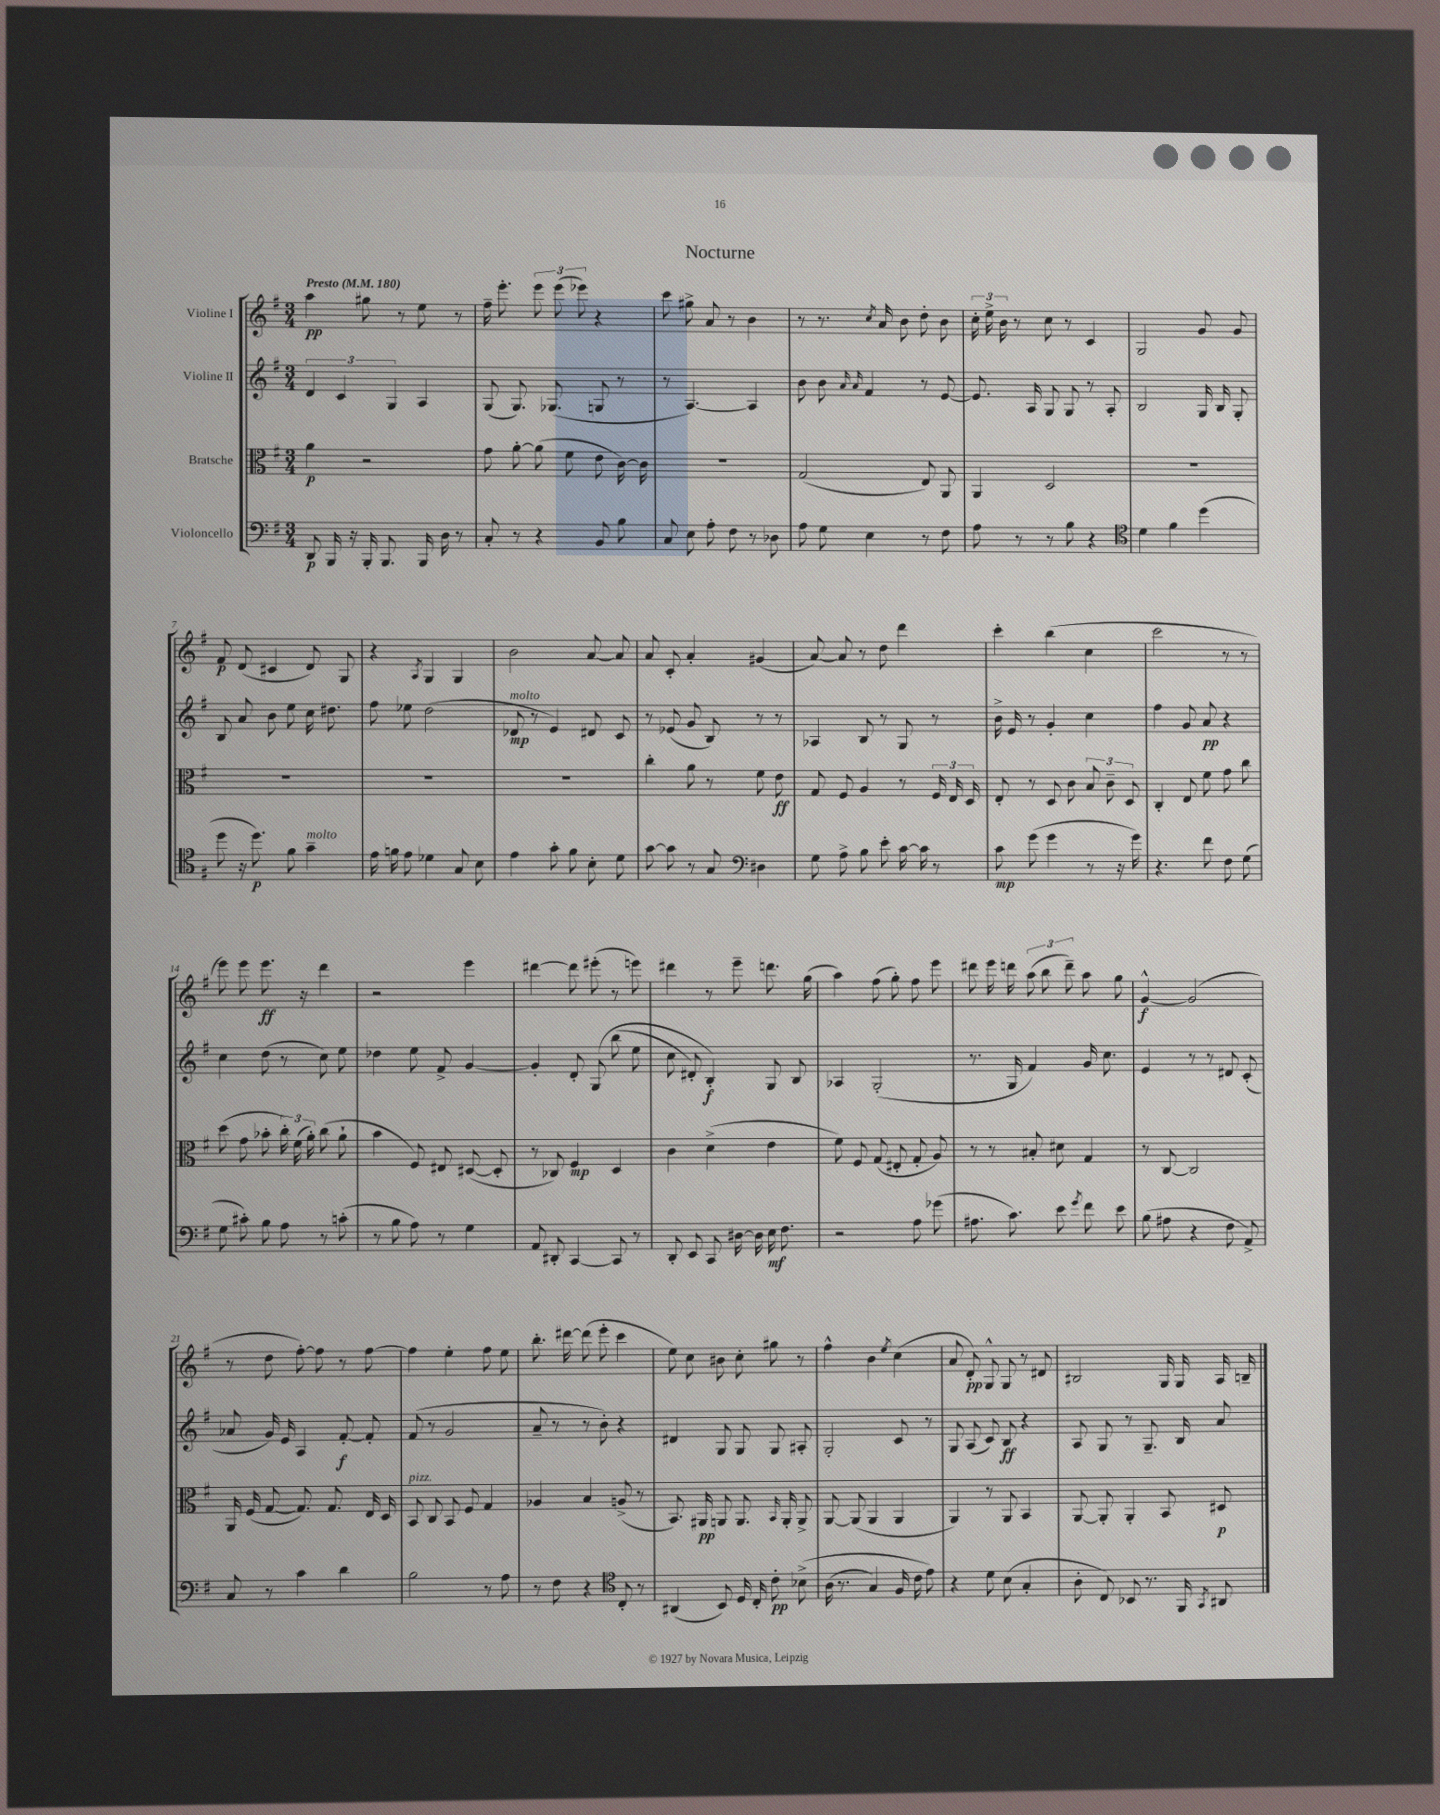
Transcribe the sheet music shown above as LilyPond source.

\header { title = "Nocturne" }
<<
\new StaffGroup <<
\new Staff = "s0" \with { instrumentName = "Violine I" } {
    \clef treble \key g \major \numericTimeSignature \time 3/4 \tempo "Presto" 4 = 180
    \autoBeamOff a''4\pp gis''8 r8 e''8 r8 |
    fis''16-- e'''8.-. \tuplet 3/2 { e'''8 e'''8( ees'''8) } r4 |
    c'''8 gis''8-> a'8 r8 b'4 |
    r8 r8. \acciaccatura { c''8 } a'16 b'8 d''8-. b'8 |
    \tuplet 3/2 { c''16-. e''16-> b'16 } r8 c''8 r8 c'4 |
    g2 g'8 g'8 |
    fis'8\p d'8( cis'4 d'8) g8 |
    r4 \acciaccatura { a8 } g4 g4 |
    b'2 a'8~ a'8 |
    a'8 c'8-. a'4-. gis'4( |
    a'8~) a'8 r8 d''8 d'''4 |
    c'''4-. b''4( c''4 |
    c'''2 r8 r8 |
    e'''8) e'''8 e'''8.\ff r16 d'''4 |
    r2 e'''4 |
    dis'''4~ dis'''8 eis'''8-.( r8 e'''8) |
    dis'''4 r8 e'''8-- d'''8. g''16( |
    a''4) fis''8( g''8-.) fis''8 e'''8 |
    dis'''8 e'''16 d'''16 \tuplet 3/2 { a''8( b''8 d'''8--) } a''8 g''8 |
    g'4~-^\f g'2( |
    r8 d''8 fis''8~-.) fis''8 r8 fis''8~ |
    fis''4 e''4-. fis''8 e''8 |
    b''8.-. dis'''16~ dis'''8( e'''8-. c'''4 |
    e''8) c''8 bis'8 c''8-. gis''8 r8 |
    fis''4-^ b'4 \acciaccatura { e''8 } c''4( |
    a'8 d'8-.\pp) g8-^ g8 r8 dis'8 |
    bis2 g16 g16 a16 b16-- \bar "|." |
}
\new Staff = "s1" \with { instrumentName = "Violine II" } {
    \clef treble \key g \major \numericTimeSignature \time 3/4
    \autoBeamOff \tuplet 3/2 { d'4 c'4 g4 } a4 |
    g8( g8.) ges8.( g8 r8 |
    r8 a4.~) a4 |
    b'8 b'8 \grace { a'16 a'16 } fis'4 r8 e'8~ |
    e'8. a16 g8 g8 r8 a8-. |
    b2 g16 b16 g8-. |
    b8 a'8 b'8 e''8 c''16 dis''8. |
    fis''8 ees''8 d''2( |
    des'8\mp^\markup { \italic "molto" } r8 e'4) dis'8 c'8 |
    r8 ees'8( g'8 b8) r8 r8 |
    aes4 b8 r8 g8 r8 |
    b'16-> e'16 r8 g'4-. c''4 |
    fis''4 g'8 a'8\pp r4 |
    c''4 d''8( r8 c''8) e''8 |
    des''4 e''8 fis'8-> g'4~ |
    g'4-. d'8-. g8\( b''8( e''8 |
    c''8 dis'8-.) b4-.\f\) g8 b8 |
    aes4 g2-.( |
    r8. g16 fis'4) g'16 c''8. |
    e'4 r8 r8 dis'8 c'8-.( |
    aes'8 g'16) e'16 a4 fis'8~-.\f fis'8-. |
    fis'8( r8 g'2 |
    a'8-- r8 r8 b'8-.) r4 |
    dis'4 g8 g8 g8 ais8-. |
    g2-. c'8 r8 |
    g8 a8( c'8) b8\ff r4 |
    a8 g8 r8 g8.-- b16 a'8 \bar "|." |
}
\new Staff = "s2" \with { instrumentName = "Bratsche" } {
    \clef alto \key g \major \numericTimeSignature \time 3/4
    \autoBeamOff a'4\p r2 |
    g'8 a'8~-. a'8( fis'8 e'8 c'16~) c'16 |
    R2. |
    g2( e8) a,8 |
    a,4 d2 |
    R2. |
    R2. |
    R2. |
    R2. |
    c''4-. a'8 r8 fis'8 e'8\ff |
    g8 fis8 a4 r8 \tuplet 3/2 { fis16 e16 d16 } |
    e8-. r8 d8 c'8 \tuplet 3/2 { b8 c'8-- d8 } |
    c4-. e8 fis'8 g'8 c''8 |
    d''8( g'8 bes'8-. \tuplet 3/2 { c''16-.) fis'16( a'16-.) } c''8( a'8-! |
    b'4 fis8) eis8 dis8~( dis8-. |
    r8 ces8) fis4\mp d4 |
    c'4 d'4->( e'4 |
    fis'8) fis8 g8( eis8-. g8-. a8) |
    r8 r8 bis8-. dis'8 g4 |
    r8 c8~ c2 |
    a,16 fis16( g8~ g8.) g8. e16 d16 |
    b,8^\markup { \italic "pizz." } c8 b,8 fis8 g4 |
    aes4 b4 a8->( r8 |
    b,8.) ais,16\pp a,8 a,8. \grace { b,16 } a,16-. a,8-> |
    a,8~ a,8( a,4 a,4 |
    a,4) r8 a,8 b,4 |
    a,8~ a,8-. a,4-. b,8 dis8\p \bar "|." |
}
\new Staff = "s3" \with { instrumentName = "Violoncello" } {
    \clef bass \key g \major \numericTimeSignature \time 3/4
    \autoBeamOff d,8\p b,,16 r16 b,,16-. b,,8. b,,16 d16 r8 |
    c8-. r8 r4 b,8 b8 |
    c8 e8 a8-. fis8 r8 des8 |
    a8 g8 e4 r8 fis8 |
    a8 r8 r8 b8 r4 |
    \clef tenor d'4 fis'4 d''4( |
    d''8 r16 d''8.\p) fis'8 g'4--^\markup { \italic "molto" } |
    e'16 f'16 e'8 des'4 g8 b8 |
    e'4 g'8-. fis'8 b8-. d'8 |
    g'8~ g'8 r8 g8 \clef bass dis4 |
    g8 a8-> b8 e'8-. c'16~ c'16 r8 |
    c'8\mp g'8( g'4 r8 r16 g'16) |
    r4. fis'8 fis8 g8( |
    g8 cis'8-.) b8 a8 r8 c'8-.( |
    r8 b8 a8) r8 g4 |
    a,8 dis,8-. c,4~ c,8 r8 |
    d,8-. e,8 c,8 dis16~ dis16 e16\mf fis8. |
    r2 a8 ges'8( |
    ais8. c'8.) e'8 \acciaccatura { g'8 } fis'8 e'8 |
    b8( ais8 r4 fis8 a,8->) |
    c8 r8 c'4 d'4 |
    b2 r8 a8 |
    r8 fis8 r4 \clef tenor c8-. r8 |
    ais,4( b,8) d16 c16-. c'8-.\pp bes8->\( |
    a16( r8. g4) fis16 c'16 e'8\) |
    r4 d'8 b8( g4-. |
    a8-. c8) bes,8 r8. fis,16 \acciaccatura { g,8 } ais,8 \bar "|." |
}
>>
>>
